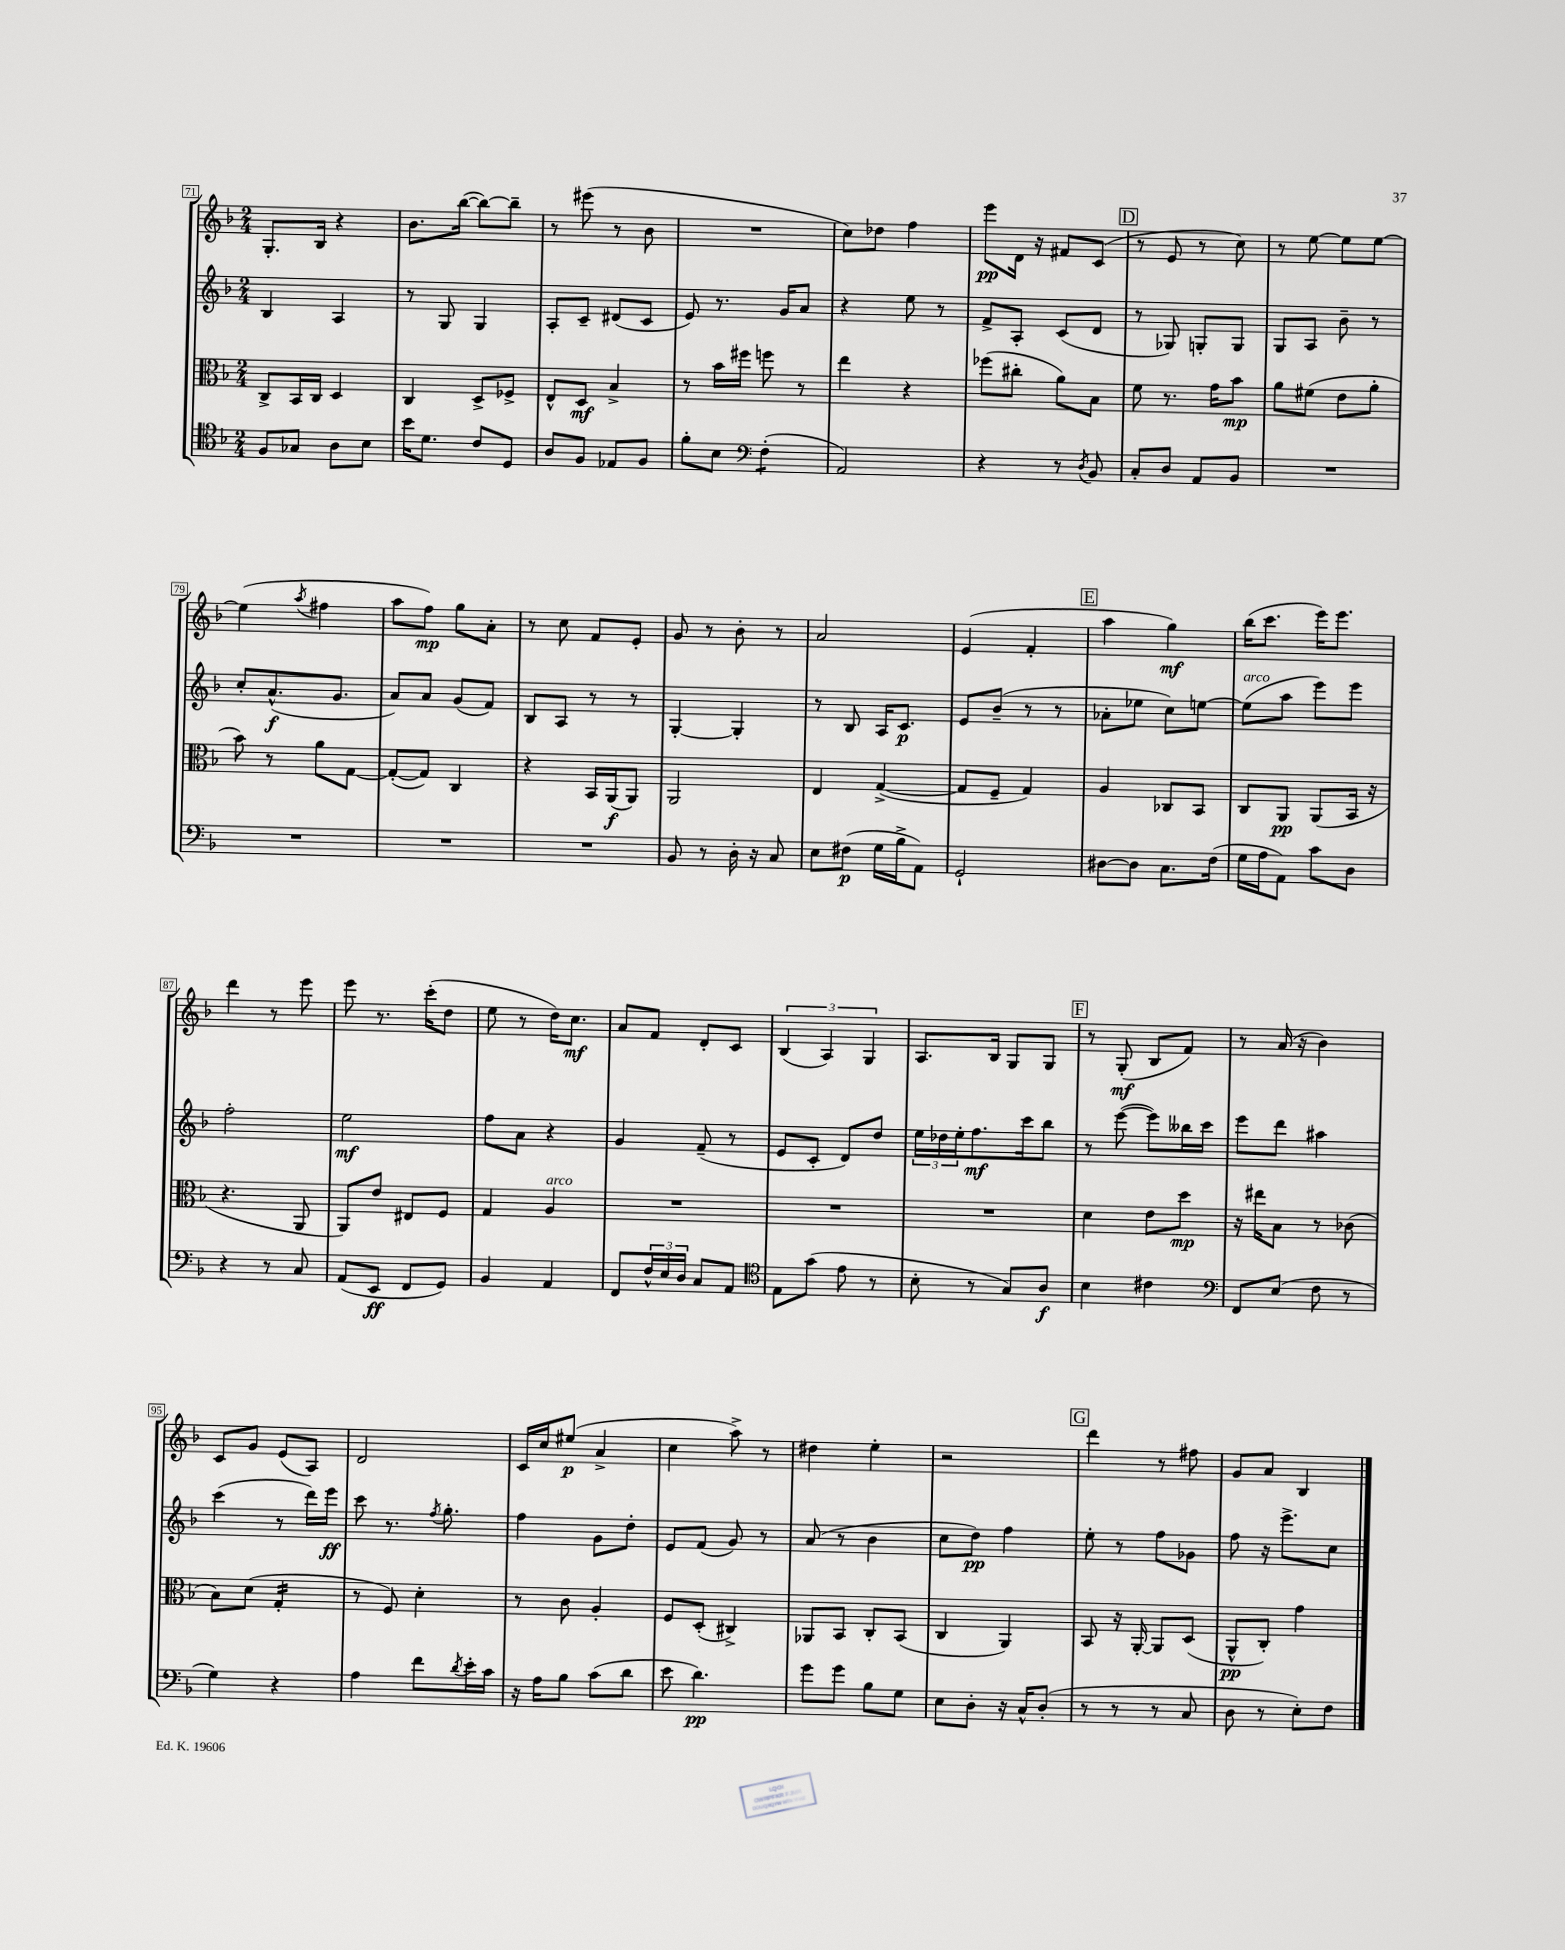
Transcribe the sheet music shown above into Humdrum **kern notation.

**kern	**kern	**kern	**kern
*staff4	*staff3	*staff2	*staff1
*clefC4	*clefC3	*clefG2	*clefG2
*k[b-]	*k[b-]	*k[b-]	*k[b-]
*M2/4	*M2/4	*M2/4	*M2/4
8F	8C^	4B-	8.G'
8G-	16BB-	.	.
.	16C	.	16B-
8A	4D	4A	4r
8B-	.	.	.
=	=	=	=
16b-	4C	8r	8.b-
8.d	.	.	.
.	.	8G	.
.	.	.	([16bb-
8c	8D^	4G	8bb-_)
8D	8F-^	.	8bb-~]
=	=	=	=
8A	8E^^	8A'	8r
8F	8D	8c~	(8eee#
8E-	4B-^	(8d#	8r
8F	.	8c	8b-
=	=	=	=
8f'	8r	8e)	2r
8B-	16b-	8.r	.
.	16ff#	.	.
*clefF4	*	*	*
(4F'	8ff	.	.
.	.	16g	.
.	8r	8a	.
=	=	=	=
2AA)	4ee	4r	8cc)
.	.	.	8dd-
.	4r	8ee	4ff
.	.	8r	.
=	=	=	=
4r	(8ff-	8f^	8eee
.	8cc#'	8A'	16d
.	.	.	16r
8r	8a)	(8c	8f#
8qD	.	.	.
8BB-	8B-	8d	(8c
=	=	=	=
8C'	8f	8r	8r
8D	8.r	8G-)	8e
8AA	.	8G'	8r
.	16g	.	.
8BB-	8b-	8G	8cc)
=	=	=	=
2r	8a	8G	8r
.	(8f#	8A	[8ee
.	8e	8b-~	8ee]
.	8a'	8r	[8ee
=	=	=	=
2r	8b-)	8cc'	(4ee]
.	8r	(8.a^^	.
.	.	.	8qaa
.	8a	.	4ff#
.	.	8.g	.
.	[8G	.	.
=	=	=	=
2r	(8G'_	8a)	8aa
.	8G])	8a	8ff)
.	4C	(8g	8gg
.	.	8f)	8a'
=	=	=	=
2r	4r	8B-	8r
.	.	8A	8cc
.	16BB-	8r	8f
.	(16AA	.	.
.	8AA)	8r	8e'
=	=	=	=
8BB-	2AA	[4G'	8g
8r	.	.	8r
16D'	.	4G']	8b-'
16r	.	.	.
8C	.	.	8r
=	=	=	=
8E	4E	8r	2a
(8F#	.	8B-	.
16G	([4G^	16A	.
16B-^	.	8.c	.
8AA)	.	.	.
=	=	=	=
2GG`	8G]	8e	(4e
.	8F~	(8b-~	.
.	4G)	8r	4f'
.	.	8r	.
=	=	=	=
[8D#	4A	8a-'	4aa
8D#]	.	8ee-	.
8.C	8C-	8cc)	4gg)
.	8BB-	[8ee	.
(16F	.	.	.
=	=	=	=
16G	8C	(8ee]	(16bb-
16A	.	.	8.ccc
8AA)	8AA	8aa	.
8c	(8AA	8eee)	16eee)
.	.	.	8.eee
8D	16BB-	8eee	.
.	16r	.	.
=	=	=	=
4r	4.r	2ff'	4ddd
8r	.	.	8r
8C	8AA	.	8eee
=	=	=	=
(8AA	8AA)	2ee	8eee
8EE	8e	.	8.r
8FF	8E#	.	.
.	.	.	(16ccc'
8GG)	8F	.	8dd
=	=	=	=
4BB-	4G	8ff	8ee
.	.	8a	8r
4AA	4A	4r	16dd)
.	.	.	8.cc
=	=	=	=
8FF	2r	4g	8a
24F^^	.	.	8f
24E	.	.	.
24D	.	.	.
8C	.	(8f~	8d'
8AA	.	8r	8c
=	=	=	=
*clefC4	*	*	*
8E	2r	8e	(6B-
(8g	.	8c'	.
.	.	.	6A)
8e	.	8d)	.
.	.	.	6G
8r	.	8dd	.
=	=	=	=
8B-'	2r	24ee	8.A
.	.	24dd-	.
.	.	24ee'	.
8r	.	8.ff	.
.	.	.	16B-
8G)	.	.	8G
.	.	16ccc	.
8A	.	8bb-	8G
=	=	=	=
4B-	4d	8r	8r
.	.	([8eee	(8G'
4c#	8e	8eee])	8B-
.	8dd	16bb--	8f)
.	.	16ccc	.
=	=	=	=
*clefF4	*	*	*
8FF	16r	8eee	8r
.	16ee#	.	.
(8E	8B-	8ddd	(16a
.	.	.	16r
8F	8r	4aa#	4b-)
8r	(8c-	.	.
=	=	=	=
4G)	8B-)	(4ccc	8c
.	(8d	.	8g
4r	4G'	8r	(8e
.	.	16ddd)	8A)
.	.	16eee	.
=	=	=	=
4A	8r	8ccc	2d
.	8F)	8.r	.
8f	4d'	.	.
.	.	8qff	.
.	.	8.gg'	.
8qd	.	.	.
16e'	.	.	.
16c	.	.	.
=	=	=	=
16r	8r	4ff	16c
16A	.	.	16cc
8B-	8c	.	(8ee#
(8c	4A'	8g	4a^
8d	.	8dd'	.
=	=	=	=
8e	8F	8e	4cc
4.d)	(8D'	(8f	.
.	4C#^)	8g)	8aa^)
.	.	8r	8r
=	=	=	=
8g	8AA-	(8a	4dd#
8g	8BB-	8r	.
8B-	8C'	4b-	4ee'
8G	(8BB-	.	.
=	=	=	=
8E	4C	8cc	2r
8D'	.	8dd)	.
16r	4AA)	4ff	.
16C^^	.	.	.
(8D'	.	.	.
=	=	=	=
8r	8BB-	8ee'	4ddd
8r	16r	8r	.
.	[16AA'	.	.
8r	8AA]	8ff	8r
8C	(8D	8g-	8ff#
=	=	=	=
8D	8AA^^	8ff	8g
8r	8C')	16r	8a
.	.	8.eee^	.
8E')	4g	.	4B-
8F	.	8cc	.
==	==	==	==
*-	*-	*-	*-
